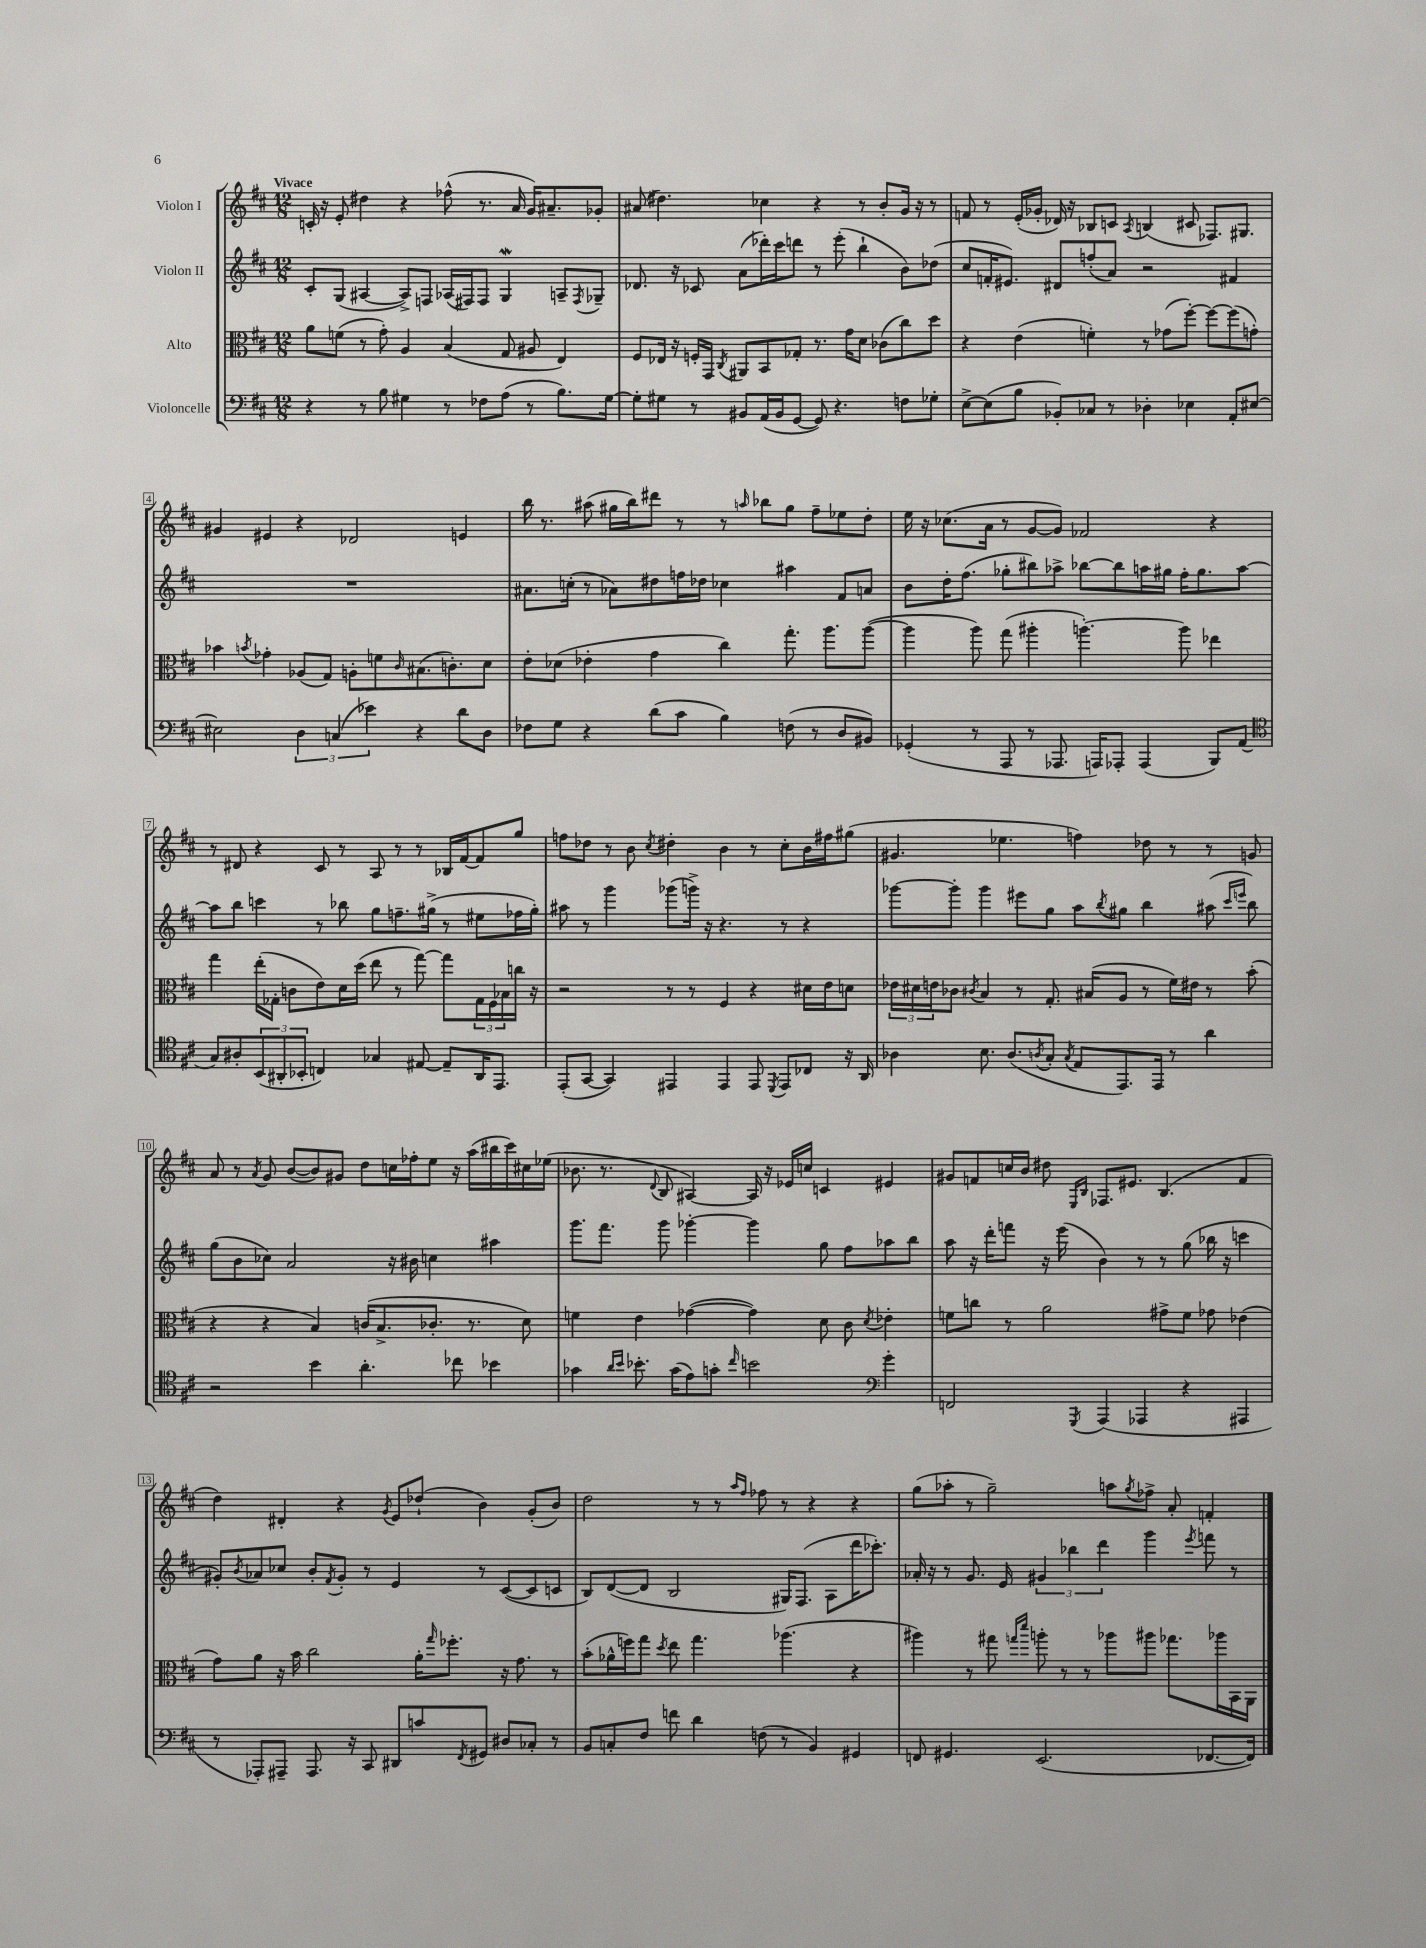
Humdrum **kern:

**kern	**kern	**kern	**kern
*part4	*part3	*part2	*part1
*staff4	*staff3	*staff2	*staff1
*I"Violoncelle	*I"Alto	*I"Violon II	*I"Violon I
*clefF4	*clefC3	*clefG2	*clefG2
*k[f#c#]	*k[f#c#]	*k[f#c#]	*k[f#c#]
*M12/8	*M12/8	*M12/8	*M12/8
=1	=1	=1	=1
!	!	!	!LO:TX:a:B:t=Vivace
4r	8a\L	8c#'/L	16cn'/
.	.	.	16r
.	(8fn\J	(8G/J	8e'/
8r	8r	[4A#X/	4dd#X\
8B\	8g'\)	.	.
4G#X\	4A/	8A#^/L])	4r
.	.	8Fn/J	.
8r	(4B/	(16A-X/LL	(8ff-X^^\
.	.	16F#X/J)	.
8F-X\L	.	8F#/J	8.r
(8A\J	8G/	4Gw/	.
.	.	.	16a/
8r	8A#X/	.	16g/KL)
.	.	.	8.a#X~/
8.B\L)	4E/)	8An~/L	.
.	.	8qF#/	.
.	.	8G-X~/J	8g-X'/J
[16G#\Jk	.	.	.
=2	=2	=2	=2
8G#'\L]	8F#/L	8.d-X/	(8a#X/
8G#X\J	16E-X/Jk	.	4.dd#X\)
.	16r	16r	.
8r	16Fn'/LL	8c-X/	.
.	16GG/JJ	.	.
.	8qC#/	.	.
8BB#X/L	8AA#X/L	(8a\L	.
(16AA/L	8BB/	16ddd-X'\L)	4cc-X\
16BB#/J	.	16ccc#\J	.
[8GG/J	8G-X'/J	8dddn\J	.
8GG/])	8.r	8r	4r
4.r	.	(8eee'\	.
.	16g\KL	.	.
.	8d\J	4bb`\	8r
.	(8c-X\L	.	8b'/L
8Fn\L	8cc#\)	8b\L)	16g/Jk
.	.	.	16r
8G-X'\J	8dd\J	(8dd-X\J	8r
=3	=3	=3	=3
[8E^\L	4r	8cc#/L	8fn/
(8E\]	.	16fn'/K	8r
.	.	8.e#X/J)	.
8B\J	(4e\	.	(16e'/LL
.	.	.	16g-X'/JJ
8BB-X'/L)	.	8d#X/L	16d-X/)
.	.	.	16r
8C-X/J	4fn'\)	(8ffn'/	8B-X/L
8r	.	8a/J)	8cn/J
.	.	.	8qA/
4D-X'\	8r	2r	(4Bn/
.	(8g-X\L	.	.
4E-X\	[8ff#'\J)	.	8c#X/
.	8ff#\L_	.	8.F-X/L)
8AA'/L	(8ff#\]	4f#X/	.
.	.	.	8.G#X/J
[8E#X/J	8gn'\J)	.	.
!!LO:LB:g=z
=4	=4	=4	=4
2E#X\]	4b-X\	1.r	4g#X/
.	8qbn/	.	.
.	4g-X'\	.	4e#X/
6D\	(8A-X/L	.	4r
.	8G/J)	.	.
(6Cn/	.	.	.
.	8An'\L	.	2d-X/
6e-X\)	.	.	.
.	8fn\	.	.
.	16qqc#/	.	.
4r	(8.B#X\	.	.
.	8.cn'\)	.	.
8d\L	.	.	4en/
8D\J	8d\J	.	.
=5	=5	=5	=5
8F-X\L	8e'\L	8.a#X\L	16bb\
.	.	.	8.r
8G\J	(8d-X\J	.	.
.	.	(16ccn'\Jk	.
4r	4e-X'\	8r	(8aa#X\
.	.	8a-X\L)	16gg#X\LL
.	.	.	16bb\J)
(8d\L	4g\	8dd#X\	8ddd#X\J
8c#\J	.	16ffn\L	8r
.	.	16dd-X\JJ	.
4B\)	4cc#\)	4cc-X\	8r
.	.	.	16qqaan/
.	.	.	8bb-X\L
(8Fn\	8.gg'\	4aa#X\	8gg#\J
8r	.	.	8ff#~\L
.	8.aa\L	.	.
8D/L	.	8f#/L	8ee-X\
8BB#X/J)	([8aa\J	8an/J	8dd'\J
=6	=6	=6	=6
(4GG-X'/	4aa\]	8b\L	16ee\
.	.	.	16r
.	.	16dd'\K	(8.cc-X\L
.	.	(8.ff#\J	.
8r	8aa\)	.	.
.	.	.	16a\Jk
8AAA/	(8gg\	8gg-X'\L	8r
8r	4aa#X'\	8bb#X\)	[8g/L
8.AAA-X/	.	8aa-X^\J	8g/J])
.	[4.aan'\)	[8bb-X\L	2f-X/
16AAAn/KL)	.	.	.
8AAA-X'/J	.	8bb-\]	.
(4AAA-/	.	16aan\L	.
.	.	16gg#X\JJ	.
.	8aa\]	16ff#'\KL	.
.	.	8.gg#\	.
8BBB/L)	4ee-X\	.	4r
(8AA/J	.	[8aa\J	.
!!LO:LB:g=z
=7	=7	=7	=7
*clefC4	*	*	*
8G/L)	4gg\	8aa\L]	8r
8A#X'/	.	8bb\J	8d#X/
(12BB/	(16ee'\LL	4cccn\	4r
.	16G-X'\JJ	.	.
12AA#X'/	.	.	.
.	8cn\L	.	.
12BB-X'/J	.	.	.
4Cn/)	8e\)	8r	8c#/
.	16d\L	8bb-X\	8r
.	(16dd\JJ	.	.
4G-X/	8ee\	8gg\L	8A/
.	8r	8.ffn~\	8r
[8E#X/	[8gg\)	.	8r
.	.	(16gg#X^\Jk	.
8E#~/L]	8gg\L]	8r	16B-X/LL
.	.	.	[16f#/J
16AA#/K	24G-\L	8ee#X\L	8f#/]
.	24F#\	.	.
8.EE/J	.	.	.
.	24B-X\	.	.
.	16ccn\JJ	16ff-X\L	8gg/J
.	16r	16gg#'\JJ)	.
=8	=8	=8	=8
(8EE'/L	2r	8aa#X\	8ffn\L
[8GG/J	.	8r	8dd-X\J
4GG/])	.	4ggg\	8r
.	.	.	8b\
.	.	.	8qcc#/
4EE#X/	8r	(8ggg-X\L	4dd#X'\
.	8r	16gggn^\Jk)	.
.	.	16r	.
4EE#/	4F#/	4.r	4b\
8EE#/	4r	.	8r
8qDD/	.	.	.
8EE#/L	.	8r	8cc#'\L
8C-X/J	16d#X\LL	4r	16b\L
.	16e\J	.	16ff#X\J
16r	8dn\J	.	(8gg#X\J
16AA/	.	.	.
=9	=9	=9	=9
4A-X\	24e-X\LL	[8ggg-X\L	4.g#X/
.	24d#X\	.	.
.	24en\J	.	.
.	8c-X\J	8ggg-'\J]	.
.	8qc#X/	.	.
8.B\	4B/	4ggg-\	.
.	.	.	4.ee-X\
(8.A-/L	.	.	.
.	8r	8eee#X\L	.
8qAn/	.	.	.
8G'/J	8.G'/	8gg\J	.
8qG/	.	.	.
8E/L	.	8aa\L	4ffn\)
.	(16B#X/KL	.	.
.	.	8qbb/	.
8.EE/)	8A/J	8gg#X\J	.
.	8r	4bb\	8dd-X\
16EE/Jk	.	.	.
8r	16f#\LL)	.	8r
.	16e#X\JJ	.	.
4a\	8r	(8aa#X\	8r
.	.	16qqccc#/LL	.
.	.	16qqeeen/JJ	.
.	(8b'\	8bb\)	8gn/
!!LO:LB:g=z
=10	=10	=10	=10
2r	4r	(8gg\L	8a/
.	.	8b\	8r
.	.	.	8qa/
.	4r	8cc-X\J)	8g/
.	.	2a/	([8b/L
4b\	4B/)	.	8b/])
.	.	.	8g#X/J
4.a'\	(16cn/KL	.	8dd\L
.	8.B^/	.	.
.	.	16r	16ccn\L
.	.	16b#X\	16ff-X'\J
.	8.c-X'/J	4ccn\	8ee\J
8cc-X\	.	.	16r
.	8.r	.	(16aa\LL
4b-X\	.	4aa#X\	16bb#X\
.	.	.	16ccc#\)
.	8d\)	.	16cc#X\
.	.	.	(16ee-X\JJ
=11	=11	=11	=11
4g-X\	4fn\	8.ggg\L	8.b-X\
.	.	8.fff#\J	8.r
16qqa/LL	.	.	.
16qqb/JJ	.	.	.
8.b-X'\	4e\	.	.
.	.	.	8qqd/
.	.	8ggg\	8B/
(16g-\KL	.	.	.
8e\)	([4g-X\	[4ggg-X'\	[4A#X/)
8gn'\J	.	.	.
16qqcc#/	.	.	.
2bn\	4g-\])	4ggg-\]	16A#/]
.	.	.	16r
.	.	.	16e-X/LL
.	.	.	16ccn/JJ
.	8d\	8gg\	4cn/
.	8c#\	8ff#\L	.
*clefF4	*	*	*
.	8qd/	.	.
4g'\	4e-X'\	8aa-X\	4e#X/
.	.	8bb\J	.
=12	=12	=12	=12
2FFn/	8fn\L	8aa\	8g#X/L
.	8ccn\J	16r	8fn/
.	.	16ddd'\KL	.
.	8r	8fffn\J	16ccn/L
.	.	.	16b/JJ
.	2a\	16r	8dd#X\
.	.	(16eee\	.
.	.	.	16qqE/LL
8qGGG/	.	.	16qqB/JJ
(4AAA/	.	4b\)	8.F-X/L
.	.	.	8.e#X/J
4AAA-X/	.	8r	.
.	8g#X^\L	8r	(4.B/
4r	8f\J	(8gg\	.
.	8g-X\	16bb-X\	.
.	.	16r	.
4AAA#X/	(4e-X\	4cccn\	4f/
!!LO:LB:g=z
=13	=13	=13	=13
8r	8g\L)	8g#X'/L)	4dd\)
.	.	8qb/	.
8AAA-X'/L)	8a\J	8a-X/	.
8AAA#X~/J	16r	8cc-X/J	4d#X'/
.	16b\	.	.
8.AAA#/	2cc#\	8b'/L	.
.	.	8qf#/	.
.	.	8g#'/J	4r
16r	.	.	.
8CC#/	.	8r	.
.	.	.	8qg/
8DD#X/L	.	4e/	8e/L
8cn/	16a'\KL	.	(8dd-X`/J
.	16qqgg/	.	.
.	8.ff-X'\J	.	.
8qFF#/	.	.	.
8GG#X/J	.	8r	4b\)
8D#X/L	16r	([8c#/L	.
.	8.g\	.	.
8C-X'/J	.	8c#/]	(8g'/L
8r	8r	8cn/J	8b/J)
=14	=14	=14	=14
8BB/L	(8b'\L	8B/L)	2dd\
8Cn'/	16a-X^^\L	([8d/	.
.	16ffn\J)	.	.
8F#/J	8gg\J	8d/J]	.
.	8qdd/	.	.
8fn\	8ee\	2B/	.
4d\	4.gg\	.	8r
.	.	.	8r
.	.	.	16qqaa/LL
.	.	.	16qqff#/JJ
(8Fn\	.	.	8ff-X\
8r	(4.aa-X\	16G#X/KL)	8r
.	.	(8.F#/J	.
4BB/)	.	.	4r
.	.	8A\L	.
4GG#X/	4r	16ddd\K	4r
.	.	8.ccc-X'\J)	.
=15	=15	=15	=15
8FFn/	4aa#X\)	16a-X'/	(8gg\L
.	.	16r	.
4.GG#X/	.	8r	8aa-X'\J
.	8r	8.g/	8r
.	8gg#X\	.	2gg~\)
.	.	16e/	.
.	16qqggn/LL	.	.
.	16qqddd/JJ	.	.
(2.EE/	8aan'\	6g#X/	.
.	8r	.	.
.	.	6bb-X\	.
.	8r	.	.
.	.	6ddd\	.
.	8aa-X\L	.	8aan\L
.	.	.	8qgg/
.	8aa#X\J	4ggg\	8ff-X^\J
.	8.gg-X\L	.	8a'/
.	.	8qeee/	.
[8.FF-X/L	.	8fffn\	4fn'/
.	16aa-X\L	.	.
.	16BB\	8r	.
16FF-/Jk])	16AA\JJ	.	.
==	==	==	==
*-	*-	*-	*-
